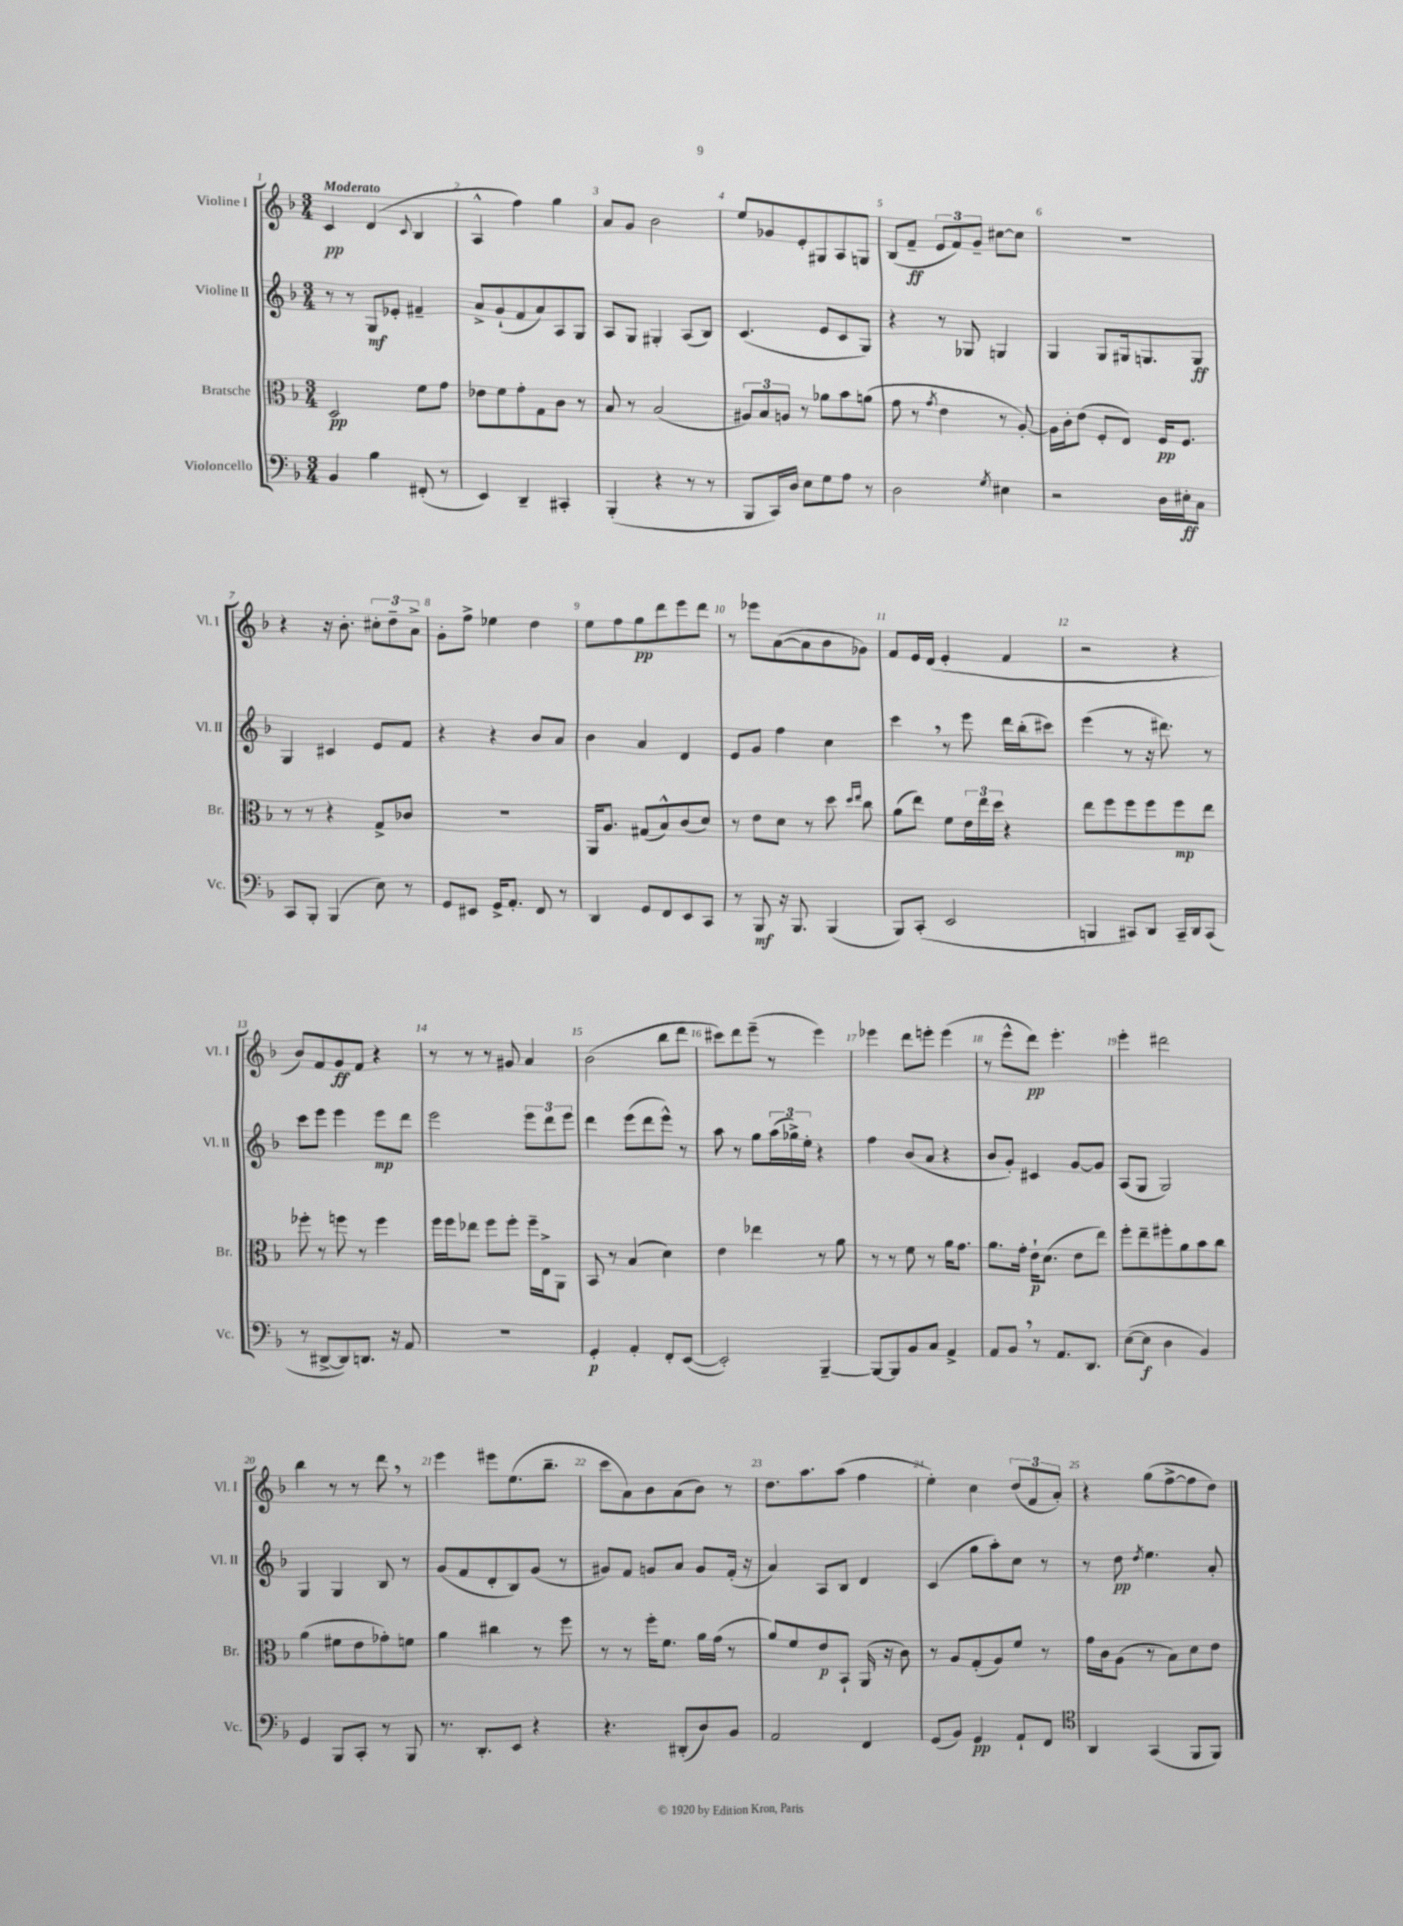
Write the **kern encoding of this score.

**kern	**dynam	**kern	**dynam	**kern	**dynam	**kern	**dynam
*part4	*part4	*part3	*part3	*part2	*part2	*part1	*part1
*staff4	*staff4	*staff3	*staff3	*staff2	*staff2	*staff1	*staff1
*I"Violoncello	*	*I"Bratsche	*	*I"Violine II	*	*I"Violine I	*
*I'Vc.	*	*I'Br.	*	*I'Vl. II	*	*I'Vl. I	*
*clefF4	*	*clefC3	*	*clefG2	*	*clefG2	*
*k[b-]	*	*k[b-]	*	*k[b-]	*	*k[b-]	*
*M3/4	*	*M3/4	*	*M3/4	*	*M3/4	*
=1	=1	=1	=1	=1	=1	=1	=1
!	!	!	!	!	!	!LO:TX:a:B:t=Moderato	!
4BB-/	.	2D/	pp	8r	.	4c/	pp
.	.	.	.	8r	.	.	.
4B-\	.	.	.	8G/L	mf	(4d/	.
.	.	.	.	8e-X'/J	.	.	.
.	.	.	.	.	.	8qqc/	.
(8FF#X'/	.	8f\L	.	4f#X~/	.	4B-/	.
8r	.	8g\J	.	.	.	.	.
=2	=2	=2	=2	=2	=2	=2	=2
4EE/)	.	8e-X\L	.	8a^/L	.	4A^^/	.
.	.	8f\	.	(8g`/	.	.	.
4DD~/	.	8g'\	.	8f/	.	4ff\)	.
.	.	8G\	.	8a/)	.	.	.
4CC#X'/	.	8c\J	.	8A/	.	4gg\	.
.	.	8r	.	8G/J	.	.	.
=3	=3	=3	=3	=3	=3	=3	=3
(4BBB-'/	.	8B-/	.	8A/L	.	8a/L	.
.	.	8r	.	8G/J	.	8g/J	.
4r	.	(2B-/	.	4G#X'/	.	2b-\	.
8r	.	.	.	(8A/L	.	.	.
8r	.	.	.	8B-/J)	.	.	.
=4	=4	=4	=4	=4	=4	=4	=4
8BBB-/L	.	12A#X/L)	.	(4.c/	.	8ee/L	.
.	.	12B-/	.	.	.	.	.
16CC/L)	.	.	.	.	.	8g-X/	.
.	.	12An/J	.	.	.	.	.
16D/JJ	.	.	.	.	.	.	.
8E\L	.	8r	.	.	.	8e'/	.
8G\	.	8a-X\L	.	8e/L	.	8G#X/	.
8A\J	.	8b-\	.	8c/	.	8A/	.
8r	.	(8an\J	.	8G/J)	.	8Gn/J	.
=5	=5	=5	=5	=5	=5	=5	=5
2D\	.	8g\	.	4r	.	(8B-/L	.
.	.	8r	.	.	.	8f~/J	ff
.	.	8qg/	.	.	.	.	.
.	.	4e\	.	8r	.	12e/L	.
.	.	.	.	.	.	12f/)	.
.	.	.	.	8G-X/	.	.	.
.	.	.	.	.	.	12g~/J	.
8qG/	.	.	.	.	.	.	.
4E#X\	.	8r	.	4Gn/	.	[8cc#X\L	.
.	.	[8A'/)	.	.	.	8cc#\J]	.
=6	=6	=6	=6	=6	=6	=6	=6
2r	.	16A\LL]	.	4G/	.	2.r	.
.	.	16c'\J	.	.	.	.	.
.	.	(8e\J	.	.	.	.	.
.	.	8F'/L	.	8G/L	.	.	.
.	.	8E/J)	.	16G#X/k	.	.	.
.	.	.	.	8.Gn/	.	.	.
16D\LL	.	16F/KL	pp	.	.	.	.
16E#X'\J	ff	8.F/J	.	.	.	.	.
8C\J	.	.	.	8G/J	ff	.	.
!!LO:LB:g=z
=7	=7	=7	=7	=7	=7	=7	=7
8CC/L	.	8r	.	4G/	.	4r	.
8BBB-'/J	.	8r	.	.	.	.	.
(4BBB-/	.	4r	.	4c#X/	.	16r	.
.	.	.	.	.	.	8.b-'\	.
8E\)	.	8G^/L	.	8e/L	.	12cc#X'\L	.
.	.	.	.	.	.	12dd~\	.
8r	.	8c-X/J	.	8f/J	.	.	.
.	.	.	.	.	.	12a^\J	.
=8	=8	=8	=8	=8	=8	=8	=8
8GG/L	.	2.r	.	4r	.	8g'\L	.
8EE#X/J	.	.	.	.	.	8ff^\J	.
16GG^/KL	.	.	.	4r	.	4ee-X\	.
8.AA'/J	.	.	.	.	.	.	.
8FF/	.	.	.	8b-/L	.	4dd\	.
8r	.	.	.	8a/J	.	.	.
=9	=9	=9	=9	=9	=9	=9	=9
4DD/	.	16AA/KL	.	4b-\	.	8ee\L	.
.	.	8.A/J	.	.	.	.	.
.	.	.	.	.	.	8ff\	.
8GG/L	.	(8G#X/L	.	4a/	.	8gg\	pp
8FF/	.	8B-^^/)	.	.	.	8ddd\	.
8EE/	.	(8c/	.	4d/	.	8eee\	.
8CC/J	.	8d/J)	.	.	.	8ddd\J	.
=10	=10	=10	=10	=10	=10	=10	=10
8r	.	8r	.	8e/L	.	8r	.
8BBB-/	mf	8e\L	.	8g/J	.	8eee-X\L	.
16r	.	8d\J	.	4ff\	.	([8a\	.
8.BBB-/	.	.	.	.	.	.	.
.	.	8r	.	.	.	8a\]	.
(4BBB-/	.	8dd\	.	4cc\	.	8b-\	.
.	.	16qqdd/LL	.	.	.	.	.
.	.	16qqee/JJ	.	.	.	.	.
.	.	8cc\	.	.	.	8g-X\J)	.
=11	=11	=11	=11	=11	=11	=11	=11
8BBB-/L)	.	(8a\L	.	4ccc,\	.	8f/L	.
(8CC'/J	.	8ee\J)	.	.	.	16e/L	.
.	.	.	.	.	.	(16d/JJ	.
2EE/	.	8f\L	.	8r	.	4e'/	.
.	.	24e\L	.	8eee\	.	.	.
.	.	24ee\	.	.	.	.	.
.	.	24dd\JJ	.	.	.	.	.
.	.	4r	.	16ddd\LL	.	4f/	.
.	.	.	.	(16bb-'\J	.	.	.
.	.	.	.	8ccc#X\J)	.	.	.
=12	=12	=12	=12	=12	=12	=12	=12
4BBBn/	.	8ee\L	.	(4eee\	.	2r	.
.	.	8ff\	.	.	.	.	.
8CC#X/L)	.	8ff\	.	8r	.	.	.
8DD/J	.	8ff\	.	16r	.	.	.
.	.	.	.	8.ddd#X\)	.	.	.
16CC#~/LL	.	8ff\	mp	.	.	4r	.
16DD/J	.	.	.	.	.	.	.
(8CC#/J	.	8ee\J	.	8r	.	.	.
!!LO:LB:g=z
=13	=13	=13	=13	=13	=13	=13	=13
8r	.	8ff-X'\	.	8ccc\L	.	8b-/L)	.
[8DD#X^/L	.	8r	.	8eee\J	.	8f/	.
8DD#/])	.	8ffn\	.	4eee\	.	8g/	ff
8.DDn/J	.	8r	.	.	.	8f/J	.
.	.	4ff\	.	8eee\L	mp	4r	.
16r	.	.	.	.	.	.	.
8AA/	.	.	.	8ddd\J	.	.	.
=14	=14	=14	=14	=14	=14	=14	=14
2.r	.	16ff\LL	.	2eee\	.	8r	.
.	.	16ff\J	.	.	.	.	.
.	.	8ee-X\J	.	.	.	8r	.
.	.	8ff\L	.	.	.	8r	.
.	.	8ff'\J	.	.	.	8g#X/	.
.	.	16ff~\LL	.	12eee\L	.	4a/	.
.	.	16E^\J	.	.	.	.	.
.	.	.	.	12ddd\	.	.	.
.	.	8AA\J	.	.	.	.	.
.	.	.	.	12eee\J	.	.	.
=15	=15	=15	=15	=15	=15	=15	=15
4GG'/	p	8BB-/	.	4ddd\	.	(2b-\	.
.	.	8r	.	.	.	.	.
4AA'/	.	(4B-/	.	(8eee\L	.	.	.
.	.	.	.	8ddd\	.	.	.
8FF'/L	.	4d\)	.	8eee^^\J)	.	8bb-\L	.
([8EE/J	.	.	.	8r	.	8ddd\J	.
=16	=16	=16	=16	=16	=16	=16	=16
2EE'/])	.	4e\	.	8aa\	.	8ccc#X\L)	.
.	.	.	.	8r	.	8ddd\	.
.	.	4ee-X\	.	8gg\L	.	(8eee~\J	.
.	.	.	.	(24aa\L	.	8r	.
.	.	.	.	24gg-X^\)	.	.	.
.	.	.	.	24ee'\JJ	.	.	.
[4BBB-~/	.	8r	.	4r	.	4eee\)	.
.	.	8a\	.	.	.	.	.
=17	=17	=17	=17	=17	=17	=17	=17
8BBB-/L_	.	8r	.	4ff\	.	4eee-X\	.
8BBB-/]	.	8r	.	.	.	.	.
8BB-/	.	8f\	.	(8b-/L	.	8ddd\L	.
8C/J	.	8r	.	8a/J	.	8eeen'\J	.
4AA^/	.	16a\KL	.	4r	.	(4eee\	.
.	.	8.g\J	.	.	.	.	.
=18	=18	=18	=18	=18	=18	=18	=18
8AA/L	.	8.a\L	.	8b-/L	.	8r	.
8BB-,/J	.	.	.	8g'/J)	.	8eee^^\L	.
.	.	16g'\Jk	.	.	.	.	.
8r	.	16e`\KL	p	4c#X/	.	8ddd\J)	pp
.	.	(8.d\J	.	.	.	.	.
8.AA/L	.	.	.	.	.	4.eee'\	.
.	.	8e\L	.	[8g/L	.	.	.
8.DD/J	.	.	.	.	.	.	.
.	.	8ee\J)	.	8g/J]	.	.	.
=19	=19	=19	=19	=19	=19	=19	=19
([8E\L	.	8ff'\L	.	(8A/L	.	4eee'\	.
8E\J]	f	8ee~\	.	8G/J	.	.	.
4D\	.	8ff#X'\	.	2G/)	.	2ddd#X\	.
.	.	8a\	.	.	.	.	.
4BB-/)	.	8b-\	.	.	.	.	.
.	.	8cc\J	.	.	.	.	.
!!LO:LB:g=z
=20	=20	=20	=20	=20	=20	=20	=20
4GG/	.	(4a\	.	4G/	.	4bb-\	.
8BBB-/L	.	8f#X\L	.	4G/	.	8r	.
8CC'/J	.	8e\	.	.	.	8r	.
8r	.	8g-X'\)	.	8B-/	.	8ddd,\	.
8BBB-/	.	8fn\J	.	8r	.	8r	.
=21	=21	=21	=21	=21	=21	=21	=21
8.r	.	4a\	.	(8g/L	.	4eee\	.
.	.	.	.	8f/	.	.	.
8.DD'/L	.	.	.	.	.	.	.
.	.	4cc#X\	.	8d'/	.	8eee#X\L	.
8EE/J	.	.	.	8B-/)	.	(8.ee\	.
4r	.	8r	.	(8g/J	.	.	.
.	.	.	.	.	.	8.bb-~\J	.
.	.	8ff\	.	8r	.	.	.
=22	=22	=22	=22	=22	=22	=22	=22
4.r	.	8r	.	8g#X/L)	.	8ccc\L	.
.	.	8r	.	8f/J	.	8a\)	.
.	.	16ff'\KL	.	8gn/L	.	8b-\	.
.	.	8.f\J	.	.	.	.	.
(8DD#X'/L	.	.	.	8a/J	.	(8a\	.
8D/)	.	16a\LL	.	8g/L	.	8b-\J)	.
.	.	(16g\JJ	.	.	.	.	.
8BB-/J	.	8r	.	(16f'/Jk	.	8r	.
.	.	.	.	16r	.	.	.
=23	=23	=23	=23	=23	=23	=23	=23
2AA/	.	8a/L)	.	4a/)	.	8.dd\L	.
.	.	8f/	.	.	.	.	.
.	.	.	.	.	.	8.aa\	.
.	.	8e/	p	8A/L	.	.	.
.	.	8BB-`/J	.	8B-/J	.	(8aa\J	.
4FF/	.	(16AA/	.	4d/	.	4ff\	.
.	.	16r	.	.	.	.	.
.	.	8c\)	.	.	.	.	.
=24	=24	=24	=24	=24	=24	=24	=24
(8GG/L	.	8r	.	(4c/	.	4ee'\)	.
8BB-/J)	.	8A/L	.	.	.	.	.
4GG/	pp	(8G'/	.	8gg\L	.	4cc\	.
.	.	8A/)	.	8aa'\)	.	.	.
8AA`/L	.	8f/J	.	8cc\J	.	(12dd/L	.
.	.	.	.	.	.	12f/	.
8FF/J	.	8r	.	8r	.	.	.
.	.	.	.	.	.	12a'/J)	.
=25	=25	=25	=25	=25	=25	=25	=25
*clefC4	*	*	*	*	*	*	*
4AA/	.	16g\LL	.	8r	.	4r	.
.	.	16c\J	.	.	.	.	.
.	.	(8A\J	.	8dd\	pp	.	.
.	.	.	.	8qdd/	.	.	.
(4GG/	.	8r	.	4.ee\	.	(8gg\L	.
.	.	8B-\L)	.	.	.	[8ff^\	.
8FF/L	.	8d\	.	.	.	8ff\]	.
8FF/J)	.	8e\J	.	8a'/	.	8dd\J)	.
==	==	==	==	==	==	==	==
*-	*-	*-	*-	*-	*-	*-	*-
